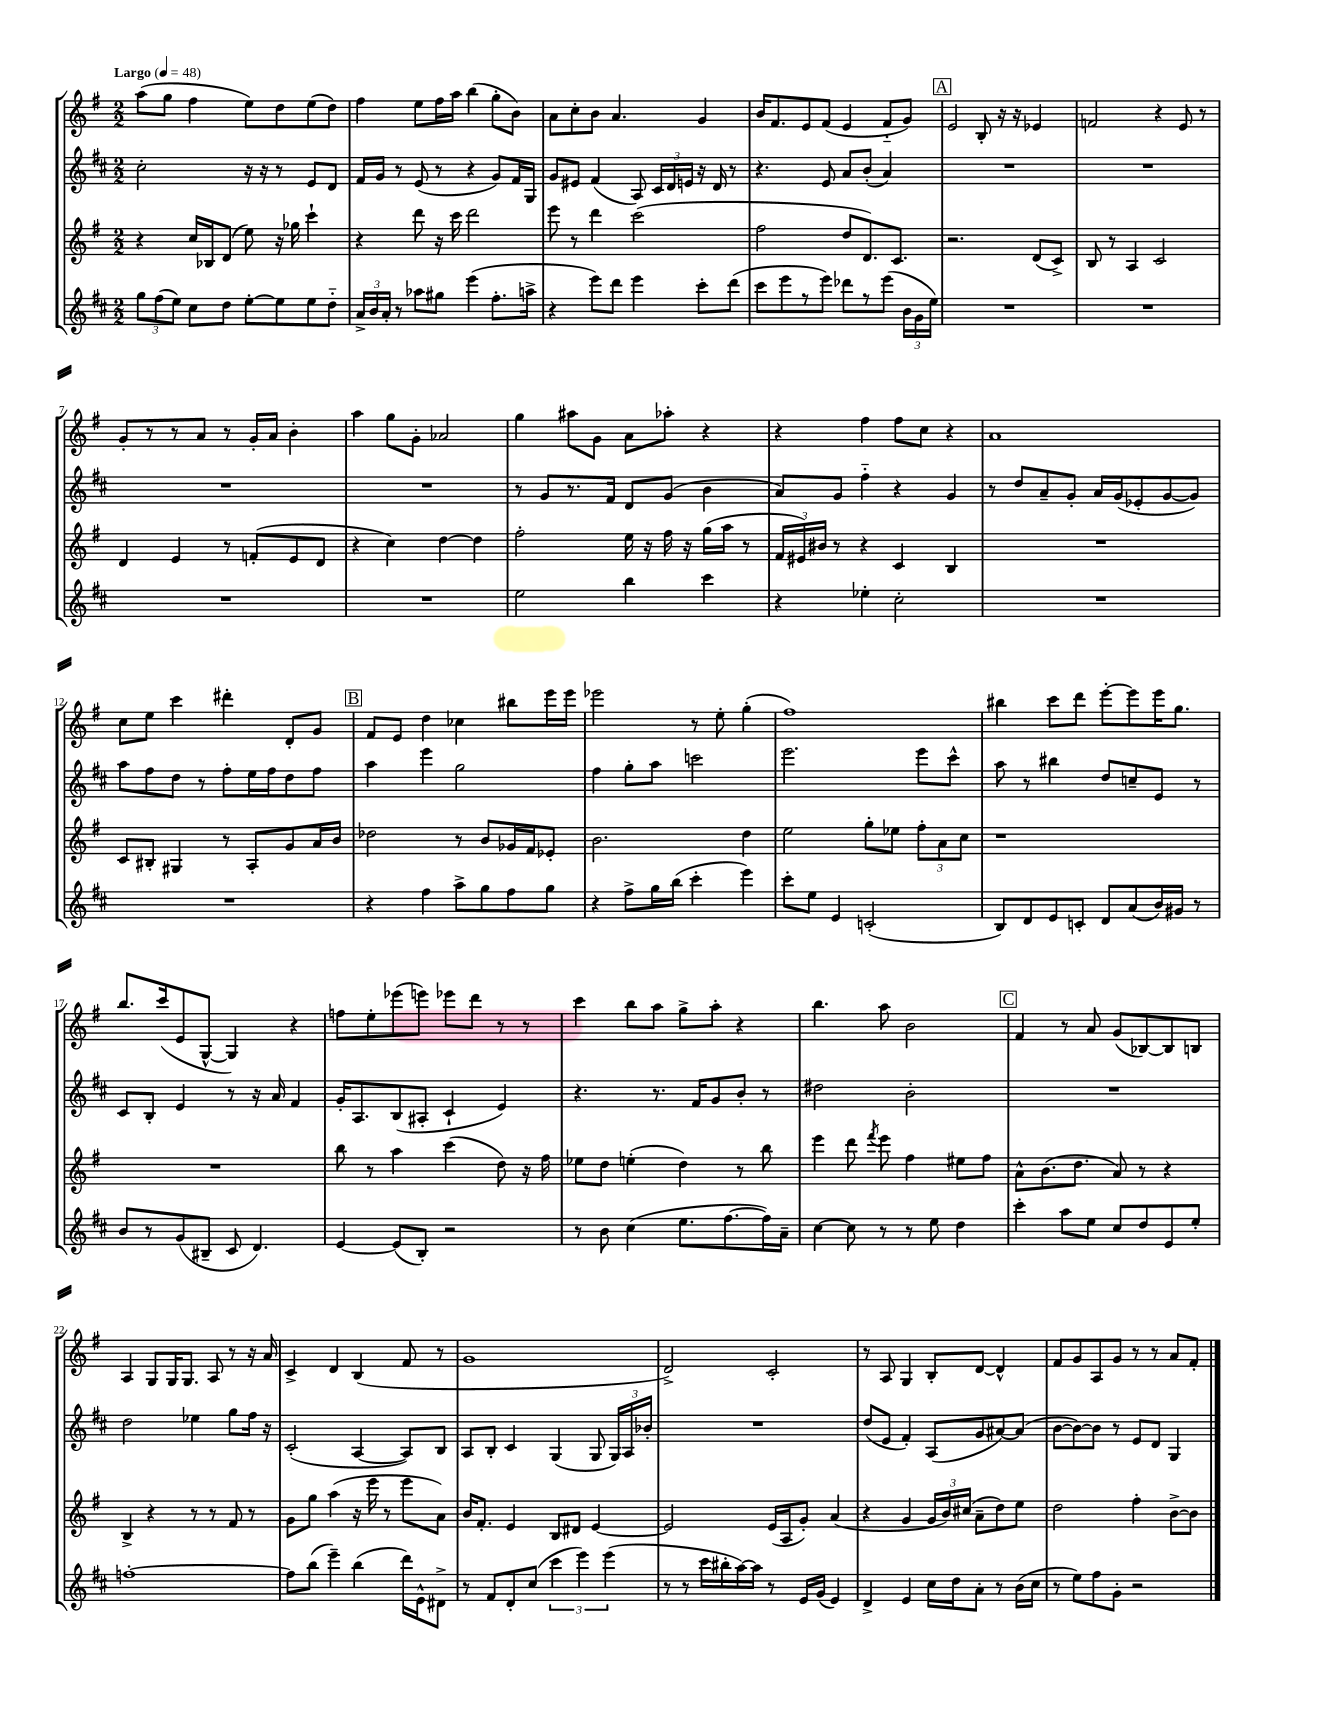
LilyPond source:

<<
\new StaffGroup <<
\new Staff = "s0" {
    \clef treble \key g \major \numericTimeSignature \time 2/2 \tempo "Largo" 4 = 48
    \autoBeamOff a''8[( g''8] fis''4 e''8[) d''8 e''8( d''8]) |
    fis''4 e''8[ fis''16 a''16] b''4( g''8[-. b'8]) |
    a'8[ c''8-. b'8] a'4. g'4 |
    b'16[ fis'8. e'8 fis'8]( e'4 fis'8[-_ g'8]) |
    \mark \markup { \box "A" } e'2 b8-. r16 r16 ees'4 |
    f'2 r4 e'8 r8 |
    g'8[-. r8 r8 a'8] r8 g'16[-. a'16] b'4-. |
    a''4 g''8[ g'8]-. aes'2 |
    g''4 ais''8[ g'8] a'8[ aes''8]-. r4 |
    r4 fis''4 fis''8[ c''8] r4 |
    a'1 |
    c''8[ e''8] c'''4 dis'''4-. d'8[-. g'8] |
    \mark \markup { \box "B" } fis'8[ e'8] d''4 ces''4 bis''8[ e'''16 e'''16] |
    ees'''2 r8 e''8-. g''4-.( |
    fis''1) |
    bis''4 c'''8[ d'''8] e'''8[~-. e'''8 e'''16 g''8.] |
    b''8.[ c'''16( e'8 g8]~-^ g4) r4 |
    f''8[ e''8-. ees'''8( e'''8]) ees'''8[ d'''8] r8 r8 |
    c'''4 b''8[ a''8] g''8[-> a''8]-. r4 |
    b''4. a''8 b'2 |
    \mark \markup { \box "C" } fis'4 r8 a'8 g'8[( bes8~) bes8 b8] |
    a4 g8[ g16 g8.] a8 r8 r16 a'16 |
    c'4-> d'4 b4( fis'8 r8 |
    g'1 |
    d'2->) c'2-. |
    r8 a8 g4 b8[-. d'8]~ d'4-^ |
    fis'8[ g'8 a8 g'8] r8 r8 a'8[ fis'8]-. \bar "|." |
}
\new Staff = "s1" {
    \clef treble \key d \major \numericTimeSignature \time 2/2
    \autoBeamOff cis''2-. r16 r16 r8 e'8[ d'8] |
    fis'16[ g'16] r8 e'8( r8 r4 g'8[) fis'16 g16] |
    g'8[ eis'8] fis'4( a8) \tuplet 3/2 { cis'16[ d'16 e'16] } r16 d'16 r8 |
    r4. e'8 a'8[ b'8]-.( a'4) |
    \mark \markup { \box "A" } R1 |
    R1 |
    R1 |
    R1 |
    r8 g'8[ r8. fis'16] d'8[ g'8]( b'4 |
    a'8[) g'8] fis''4-_ r4 g'4 |
    r8 d''8[ a'8-- g'8]-. a'16[ g'16( ees'8-. g'8~ g'8]) |
    a''8[ fis''8 d''8] r8 fis''8[-. e''16 fis''16 d''8 fis''8] |
    \mark \markup { \box "B" } a''4 e'''4 g''2 |
    fis''4 g''8[-. a''8] c'''2 |
    e'''2. e'''8[ cis'''8]-^ |
    a''8 r8 bis''4 d''8[ c''8-- e'8] r8 |
    cis'8[ b8]-. e'4 r8 r16 a'16 fis'4 |
    g'16[-. a8. b8( ais8]-. cis'4-! e'4) |
    r4. r8. fis'16[ g'8 b'8]-. r8 |
    dis''2 b'2-. |
    \mark \markup { \box "C" } R1 |
    d''2 ees''4 g''8[ fis''16] r16 |
    cis'2-.( a4~ a8[) b8] |
    a8[ b8]-. cis'4 g4( g8 \tuplet 3/2 { g16[) a16 bes'16]-. } |
    R1 |
    d''8[( e'8] fis'4-.) a8[( g'8 ais'8~) ais'8]( |
    b'8[~ b'8~) b'8] r8 e'8[ d'8] g4 \bar "|." |
}
\new Staff = "s2" {
    \clef treble \key g \major \numericTimeSignature \time 2/2
    \autoBeamOff r4 c''16[ bes16 d'8]( e''8) r16 ges''16 c'''4-! |
    r4 d'''8 r16 c'''16 d'''2 |
    e'''8 r8 d'''4 c'''2( |
    fis''2 d''8[ d'8.) c'8.] |
    \mark \markup { \box "A" } r2. d'8[( c'8]->) |
    b8 r8 a4 c'2 |
    d'4 e'4 r8 f'8[-.( e'8 d'8] |
    r4 c''4) d''4~ d''4 |
    fis''2-. e''16 r16 fis''16 r16 g''16[( a''16] r8 |
    \tuplet 3/2 { fis'16[ eis'16) bis'16] } r8 r4 c'4 b4 |
    R1 |
    c'8[ bis8]-. gis4 r8 a8[-. g'8 a'16 b'16] |
    \mark \markup { \box "B" } des''2 r8 b'8[ ges'16 fis'16 ees'8]-. |
    b'2. d''4 |
    e''2 g''8[-. ees''8] \tuplet 3/2 { fis''8[-. a'8 c''8] } |
    r1 |
    R1 |
    b''8 r8 a''4 c'''4( d''8) r16 fis''16 |
    ees''8[ d''8] e''4-.( d''4) r8 b''8 |
    e'''4 d'''8 \acciaccatura { fis'''8 } e'''8 fis''4 eis''8[ fis''8] |
    \mark \markup { \box "C" } a'8[-^ b'8.( d''8.] a'8) r8 r4 |
    b4-> r4 r8 r8 fis'8 r8 |
    g'8[ g''8] a''4( r16 e'''16 r8 e'''8[ a'8]) |
    b'16[ fis'8.]-. e'4 b8[ dis'8] e'4~ |
    e'2 e'16[( a16 g'8]-.) a'4( |
    r4 g'4 \tuplet 3/2 { g'16[ b'16) cis''16]( } a'8[-- d''8) e''8] |
    d''2 fis''4-. b'8[~-> b'8] \bar "|." |
}
\new Staff = "s3" {
    \clef treble \key d \major \numericTimeSignature \time 2/2
    \autoBeamOff \tuplet 3/2 { g''8[ fis''8( e''8]) } cis''8[ d''8] e''8[~-. e''8 e''8 d''8]-_ |
    \tuplet 3/2 { a'16[-> b'16 a'16]-. } r8 aes''8[ gis''8] e'''4( fis''8.[-. a''16]-> |
    r4 e'''8[) d'''8] e'''4 cis'''8[-. d'''8]( |
    cis'''8[ e'''8 r8 e'''8]) des'''8[ r8 e'''8]( \tuplet 3/2 { b'16[ g'16 e''16]) } |
    \mark \markup { \box "A" } R1 |
    R1 |
    R1 |
    R1 |
    e''2 b''4 cis'''4 |
    r4 ees''4-. cis''2-. |
    R1 |
    R1 |
    \mark \markup { \box "B" } r4 fis''4 a''8[-> g''8 fis''8 g''8] |
    r4 fis''8[-> g''16 b''16]( cis'''4-. e'''4) |
    cis'''8[-. e''8] e'4 c'2-.( |
    b8[) d'8 e'8 c'8]-. d'8[ a'8( b'16) gis'16] r8 |
    b'8[ r8 g'8( bis8]-- cis'8 d'4.) |
    e'4~ e'8[( b8]-.) r2 |
    r8 b'8 cis''4( e''8.[ fis''8.~ fis''16) a'16]-- |
    cis''4~ cis''8 r8 r8 e''8 d''4 |
    \mark \markup { \box "C" } cis'''4-. a''8[ e''8] cis''8[ d''8 e'8 e''8]-. |
    f''1~-. |
    f''8[ b''8]( e'''4--) b''4( d'''16[) e'16-^ dis'8]-> |
    r8 fis'8[ d'8-. cis''8]( \tuplet 3/2 { cis'''4 e'''4) e'''4( } |
    r8 r8 cis'''16[ bis''16-. a''16~) a''16] r8 e'16[ g'16]( e'4) |
    d'4-> e'4 cis''16[ d''16 a'8]-. r8 b'16[( cis''16] |
    r8 e''8[) fis''8 g'8]-. r2 \bar "|." |
}
>>
>>
